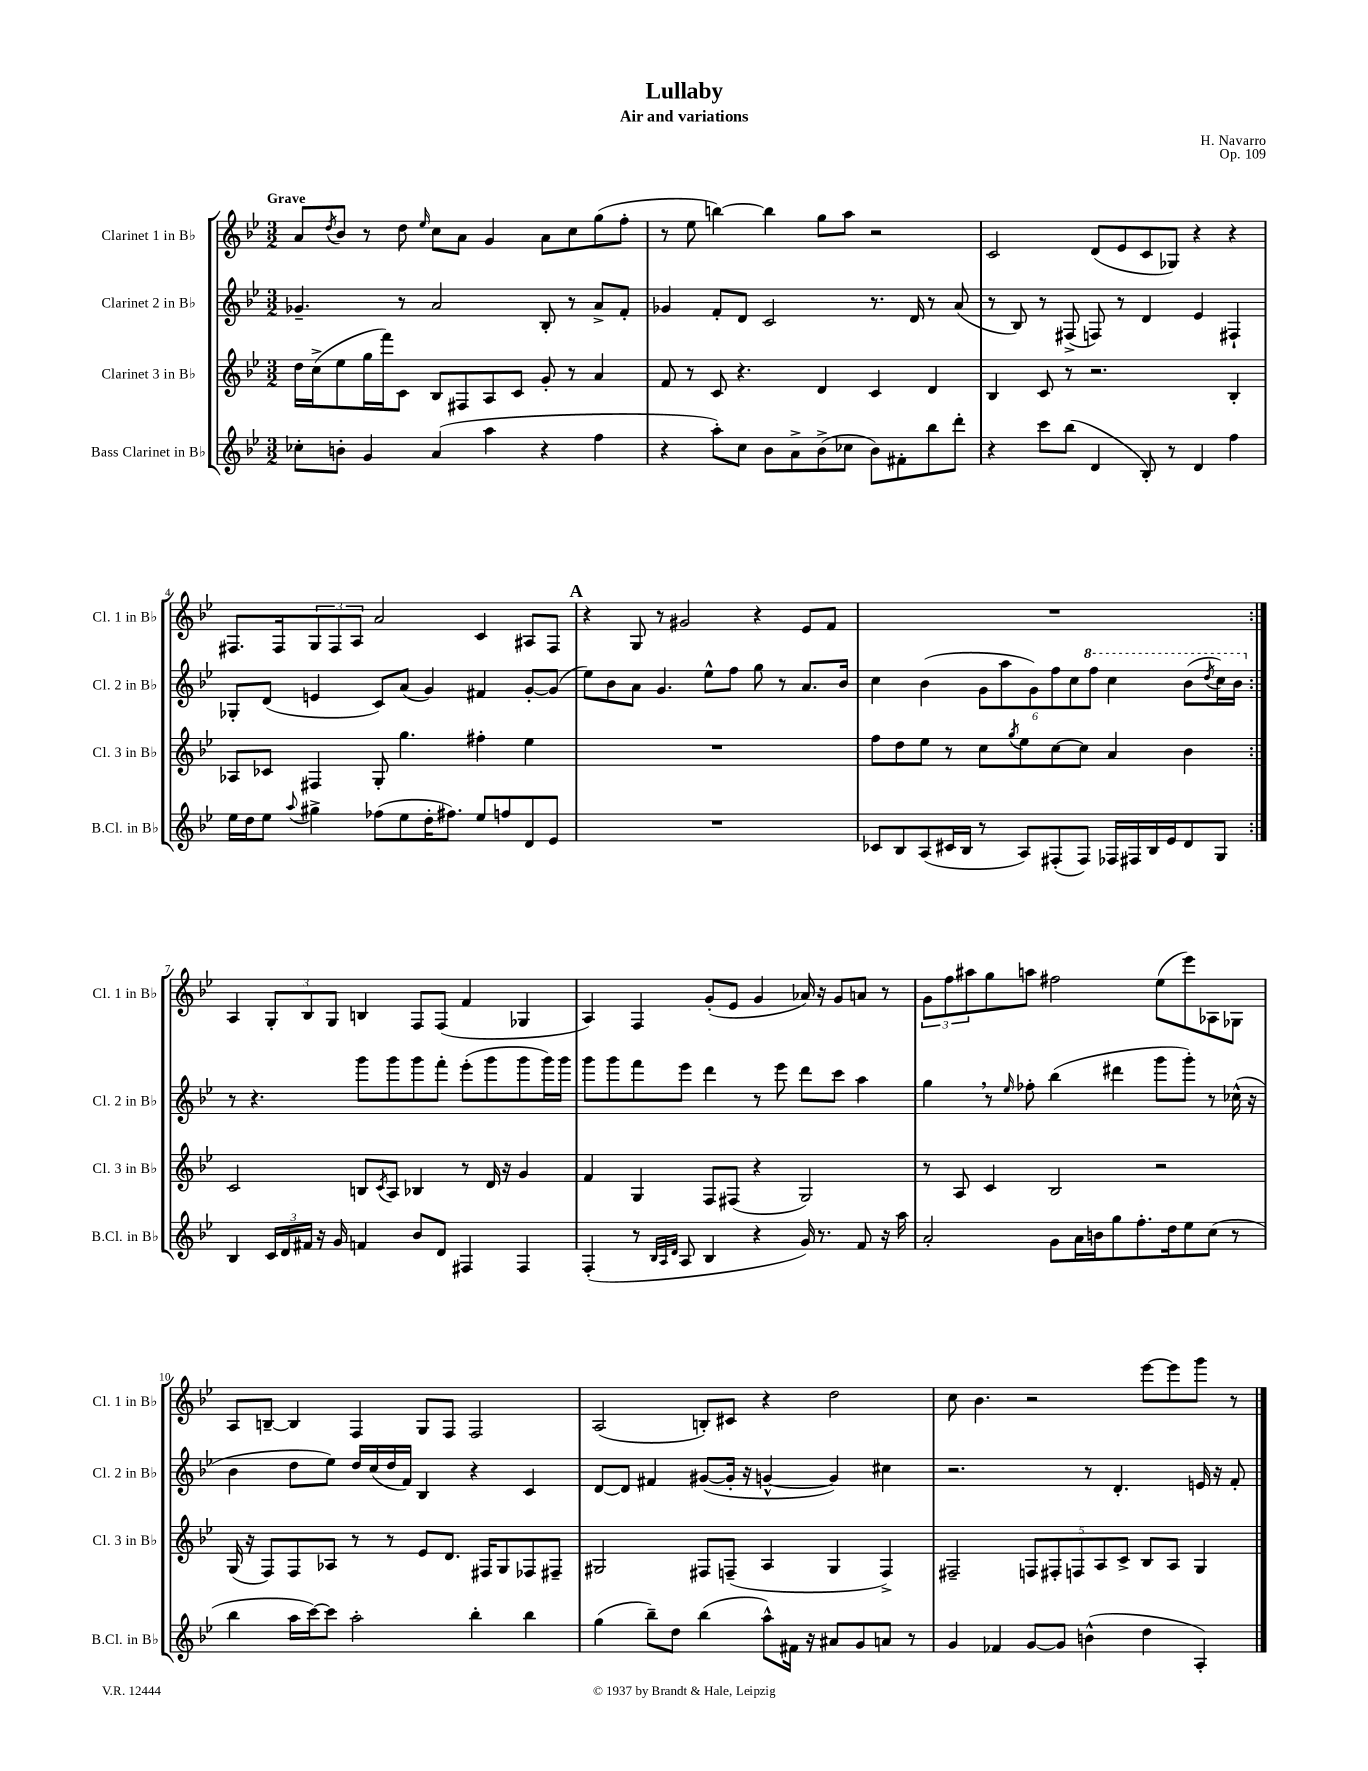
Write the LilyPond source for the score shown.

\header { title = "Lullaby" composer = "H. Navarro" subtitle = "Air and variations" opus = "Op. 109" }
<<
\new StaffGroup <<
\new Staff = "s0" \with { instrumentName = "Clarinet 1 in Bb" shortInstrumentName = "Cl. 1 in Bb" } {
    \clef treble \key bes \major \numericTimeSignature \time 3/2 \tempo "Grave"
    \repeat volta 2 { a'8 \acciaccatura { d''8 } bes'8 r8 d''8 \grace { ees''16 } c''8 a'8 g'4 a'8 c''8 g''8( f''8-. |
    r8 ees''8 b''4~) b''4 g''8 a''8 r2 |
    c'2 d'8( ees'8 c'8 ges8) r4 r4 |
    fis8. fis16 \tuplet 3/2 { g8 fis8 a8 } a'2 c'4 ais8 fis8 |
    \mark \markup { \bold "A" } r4 g8 r8 gis'2 r4 ees'8 f'8 |
    R1. | }
    a4 \tuplet 3/2 { g8-. bes8 g8 } b4 f8 f8( f'4 ges4 |
    a4) f4 g'8-.( ees'8 g'4 aes'16) r16 g'8 a'8 r8 |
    \tuplet 3/2 { g'8 f''8 ais''8 } g''8 a''8 fis''2 ees''8( ees'''8) aes8 ges8 |
    a8 b8~-- b4 f4 g8 f8 f2 |
    a2( b8-.) cis'8 r4 d''2 |
    c''8 bes'4. r2 ees'''8~ ees'''8 g'''8 r8 \bar "|." |
}
\new Staff = "s1" \with { instrumentName = "Clarinet 2 in Bb" shortInstrumentName = "Cl. 2 in Bb" } {
    \clef treble \key bes \major \numericTimeSignature \time 3/2
    \repeat volta 2 { ges'4.-- r8 a'2 bes8-. r8 a'8-> f'8-. |
    ges'4 f'8-. d'8 c'2 r8. d'16 r8 a'8( |
    r8 bes8) r8 fis8->( f8) r8 d'4 ees'4 fis4-! |
    ges8-. d'8( e'4 c'8) a'8( g'4) fis'4 g'8~-. g'8( |
    \mark \markup { \bold "A" } ees''8) bes'8 a'8 g'4. ees''8-^ f''8 g''8 r8 a'8. bes'16 |
    c''4 bes'4( \tuplet 6/4 { g'8 a''8 g'8) f''8 c''8 \ottava #1 f'''8 } c'''4 bes''8( \acciaccatura { d'''8 } c'''16) bes''16 \ottava #0 | }
    r8 r4. g'''8 g'''8 g'''8 f'''8-. ees'''8-.( g'''8 g'''8 g'''16) g'''16 |
    g'''8 g'''8 f'''8 ees'''8 d'''4 r8 ees'''8 d'''8 c'''8 a''4 |
    g''4 \breathe r8 \grace { ees''16 } fes''8-. bes''4( dis'''4 g'''8 g'''8-.) r8 ces''16-^( r16 |
    bes'4 d''8 ees''8) d''16 c''16( d''16 f'16) bes4 r4 c'4 |
    d'8~ d'8 fis'4 gis'8~( gis'16-. r16 g'4~-^ g'4) cis''4 |
    r2. r8 d'4.-. e'16 r16 f'8-. \bar "|." |
}
\new Staff = "s2" \with { instrumentName = "Clarinet 3 in Bb" shortInstrumentName = "Cl. 3 in Bb" } {
    \clef treble \key bes \major \numericTimeSignature \time 3/2
    \repeat volta 2 { d''16 c''16->( ees''8 g''16 f'''16) c'8 bes8 fis8 a8 c'8 g'8-. r8 a'4 |
    f'8 r8 c'8 r4. d'4 c'4 d'4 |
    bes4 c'8 r8 r2. bes4-. |
    aes8 ces'8 fis4 g8-. g''4. fis''4-. ees''4 |
    \mark \markup { \bold "A" } R1. |
    f''8 d''8 ees''8 r8 c''8 \acciaccatura { g''8 } ees''8 c''8~ c''8 a'4 bes'4 | }
    c'2 b8 \acciaccatura { c'8 } a8 bes4 r8 d'16 r16 g'4 |
    f'4 g4 f8 fis8( r4 g2) |
    r8 a8 c'4 bes2 r2 |
    g16( r16 f8) f8 aes8 r8 r8 ees'8 d'8. fis16 g8 fes8 fis8-- |
    gis2 fis8 f8--( a4 gis4 f4->) |
    fis2-- \tuplet 5/4 { f8 fis8-. f8 a8 c'8-> } bes8 a8 g4 \bar "|." |
}
\new Staff = "s3" \with { instrumentName = "Bass Clarinet in Bb" shortInstrumentName = "B.Cl. in Bb" } {
    \clef treble \key bes \major \numericTimeSignature \time 3/2
    \repeat volta 2 { ces''8-. b'8-. g'4 a'4( a''4 r4 f''4 |
    r4 a''8-.) c''8 bes'8 a'8-> bes'8->( ces''8 bes'8) fis'8-. bes''8 d'''8-. |
    r4 c'''8 bes''8( d'4 bes8-.) r8 d'4 f''4 |
    ees''16 d''16 ees''8 \appoggiatura { a''8 } gis''4-> fes''8( ees''8 d''16-. fis''8.) ees''8 f''8 d'8 ees'8 |
    \mark \markup { \bold "A" } R1. |
    ces'8 bes8 a8( cis'16 bes16 r8 a8) fis8-.( fis8) fes16 fis16 bes16 ees'16 d'8 g8 | }
    bes4 \tuplet 3/2 { c'16 d'16 fis'16 } r16 g'16 f'4 bes'8 d'8 fis4 fis4 |
    f4-.( r8 \grace { bes32 a32 d'32 } a8 bes4 r4 g'16) r8. f'8 r16 a''16 |
    a'2-. g'8 a'16 b'16 g''8 f''8.-. d''16 ees''8 c''8( r8 |
    bes''4 a''16 c'''16~) c'''8 a''2-. bes''4-. bes''4 |
    g''4( bes''8--) d''8 bes''4( a''8-^) fis'16 r16 ais'8 g'8 a'8 r8 |
    g'4 fes'4 g'8~ g'8 b'4-^( d''4 a4-.) \bar "|." |
}
>>
>>
